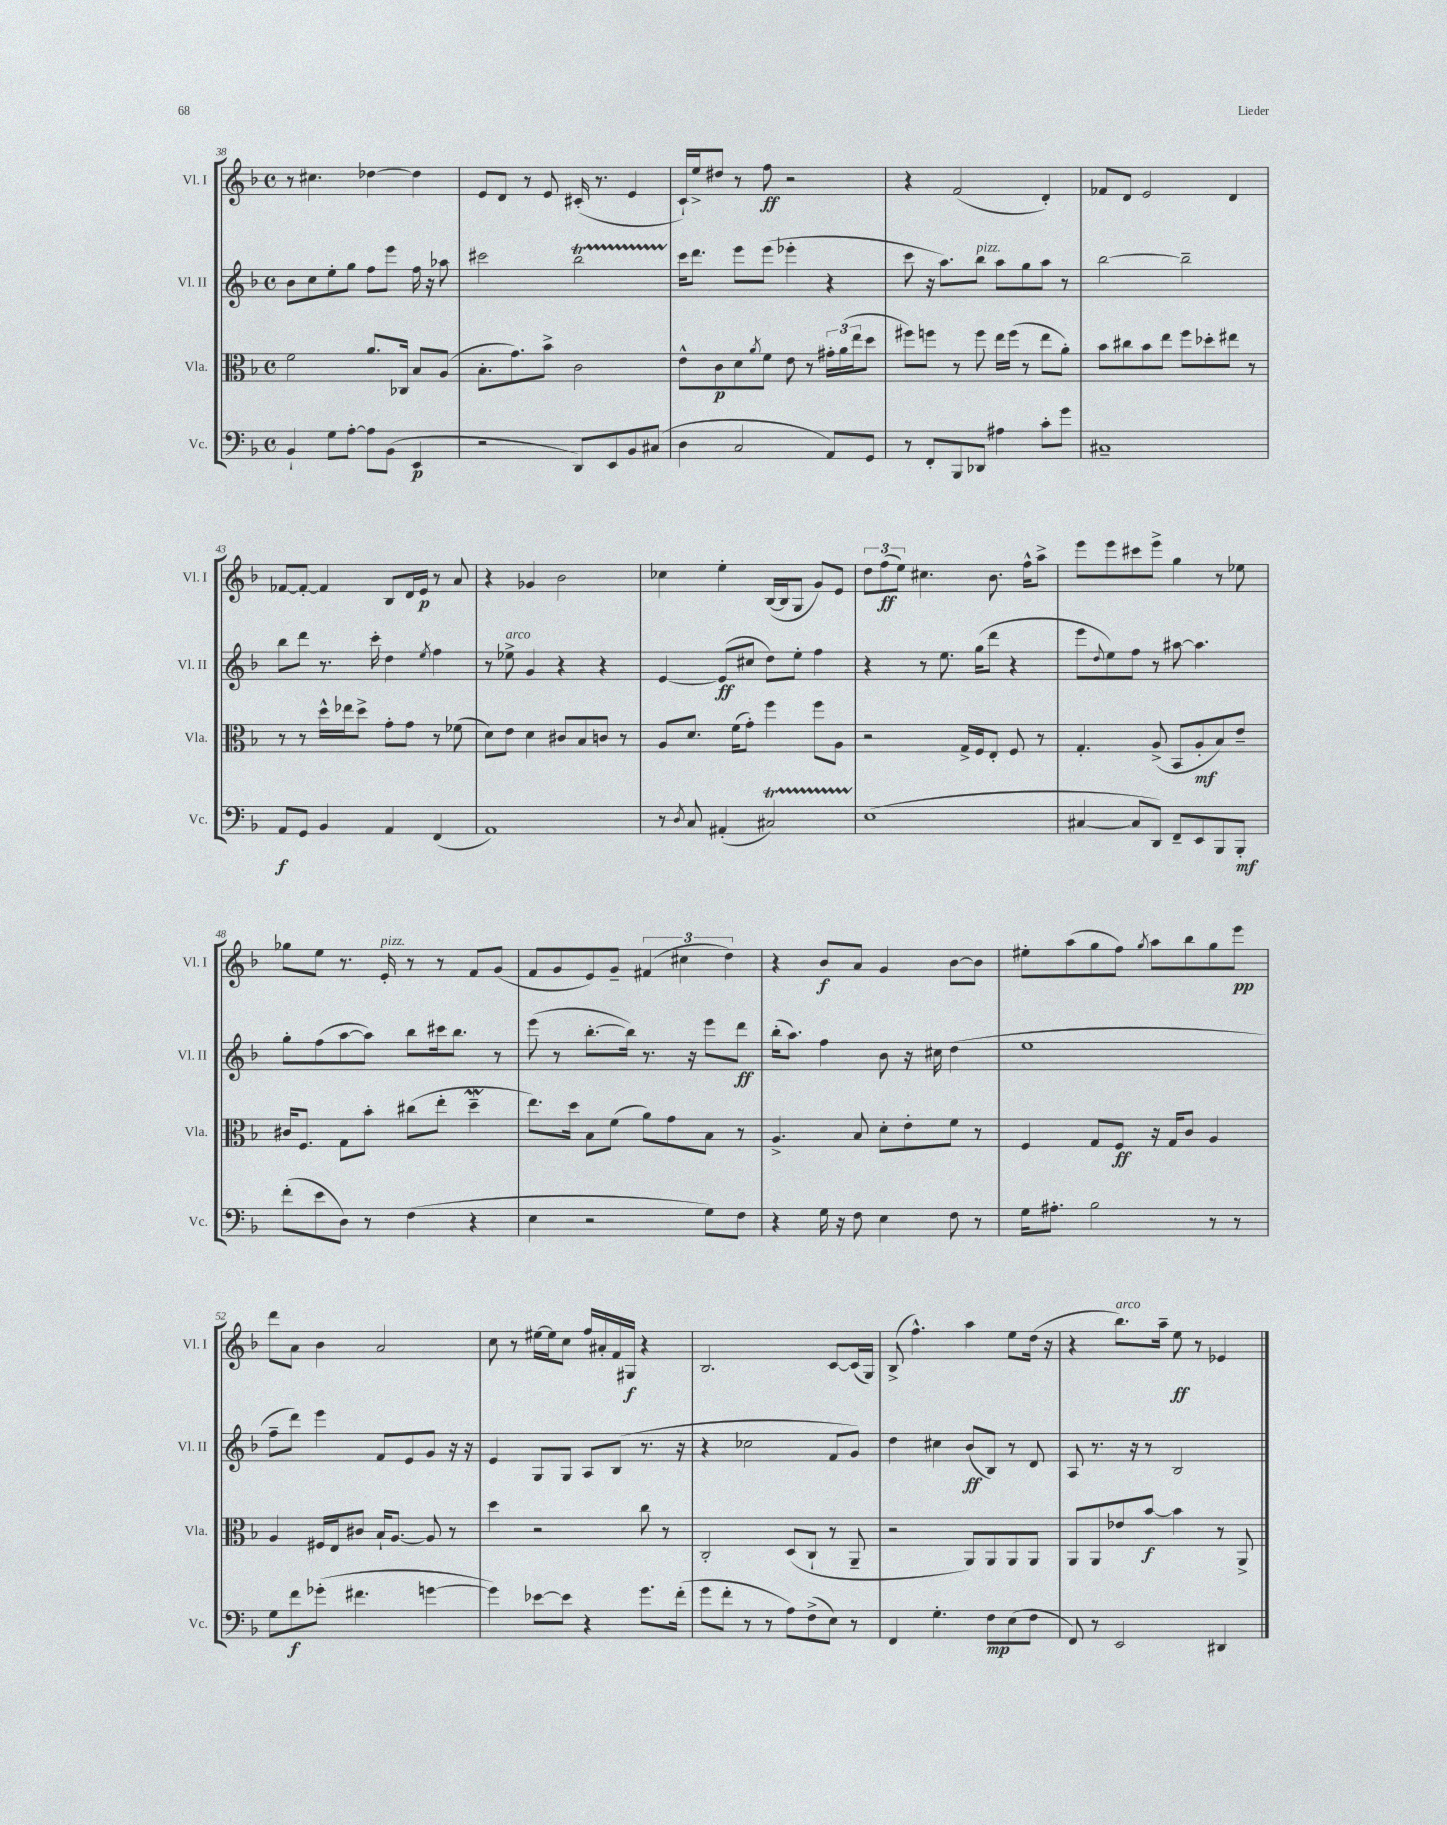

**kern	**dynam	**kern	**dynam	**kern	**dynam	**kern	**dynam
*part4	*part4	*part3	*part3	*part2	*part2	*part1	*part1
*staff4	*staff4	*staff3	*staff3	*staff2	*staff2	*staff1	*staff1
*I"Vc.	*	*I"Vla.	*	*I"Vl. II	*	*I"Vl. I	*
*I'Vc.	*	*I'Vla.	*	*I'Vl. II	*	*I'Vl. I	*
*clefF4	*	*clefC3	*	*clefG2	*	*clefG2	*
*k[b-]	*	*k[b-]	*	*k[b-]	*	*k[b-]	*
*M4/4	*	*M4/4	*	*M4/4	*	*M4/4	*
*met(c)	*	*met(c)	*	*met(c)	*	*met(c)	*
=38	=38	=38	=38	=38	=38	=38	=38
4BB-`/	.	2f\	.	8b-\L	.	8r	.
.	.	.	.	8cc\	.	4.cc#X\	.
8G\L	.	.	.	8ee'\	.	.	.
[8A'\J	.	.	.	8gg\J	.	.	.
8A\L]	.	8.a/L	.	8ff\L	.	[4dd-X\	.
(8BB-\J	.	.	.	8eee\J	.	.	.
.	.	16C-X/Jk	.	.	.	.	.
4EE/	p	8B-/L	.	16ff\	.	4dd-\]	.
.	.	.	.	16r	.	.	.
.	.	(8A/J	.	8aa-X\	.	.	.
=39	=39	=39	=39	=39	=39	=39	=39
2r	.	8.B-'\L	.	2ccc#X\	.	8e/L	.
.	.	.	.	.	.	8d/J	.
.	.	8.g\)	.	.	.	.	.
.	.	.	.	.	.	8r	.
.	.	8b-^\J	.	.	.	8e/	.
8DD/L)	.	2c\	.	2bb-T\	.	(16c#X'/	.
.	.	.	.	.	.	8.r	.
8EE/	.	.	.	.	.	.	.
8BB-/	.	.	.	.	.	4e/	.
(8C#X/J	.	.	.	.	.	.	.
=40	=40	=40	=40	=40	=40	=40	=40
4D\	.	8e^^\L	.	16ccc\KL	.	16c`/LL)	.
.	.	.	.	8.ddd\J	.	16ee^/J	.
.	.	8c\	p	.	.	8dd#X/J	.
2C/	.	8d\	.	8eee\L	.	8r	.
.	.	8qa/	.	.	.	.	.
.	.	8f\J	.	(8eee\J	.	8ff\	ff
.	.	8e\	.	4eee-X'\	.	2r	.
.	.	8r	.	.	.	.	.
8AA/L)	.	24g#X'\LL	.	4r	.	.	.
.	.	(24a\	.	.	.	.	.
.	.	24ee\J	.	.	.	.	.
8GG/J	.	8dd\J	.	.	.	.	.
=41	=41	=41	=41	=41	=41	=41	=41
8r	.	8ff#X\L)	.	8ccc\	.	4r	.
8FF'/L	.	8ffn\J	.	16r	.	.	.
.	.	.	.	8.aa\L)	.	.	.
8BBB-/	.	8r	.	.	.	(2f/	.
!	!	!	!	!LO:TX:a:i:t=pizz.	!	!	!
8DD-X/J	.	8ff\	.	8bb-\J	.	.	.
4A#X\	.	16ee\LL	.	8aa\L	.	.	.
.	.	(16ff\JJ	.	.	.	.	.
.	.	8r	.	8gg\	.	.	.
8c'\L	.	8ee\L	.	8aa\J	.	4d'/)	.
8g\J	.	8a'\J)	.	8r	.	.	.
=42	=42	=42	=42	=42	=42	=42	=42
1C#X~	.	8b-\L	.	[2bb-\	.	8f-X/L	.
.	.	8cc#X\	.	.	.	8d/J	.
.	.	8b-\	.	.	.	2e/	.
.	.	8ee\J	.	.	.	.	.
.	.	8ff\L	.	2bb-~\]	.	.	.
.	.	8dd-X'\	.	.	.	.	.
.	.	8ee#X\J	.	.	.	4d/	.
.	.	8r	.	.	.	.	.
!!LO:LB:g=z
=43	=43	=43	=43	=43	=43	=43	=43
8AA/L	f	8r	.	8bb-\L	.	[8f-X/L	.
8GG/J	.	8r	.	8ddd\J	.	8f-'/J_	.
4BB-/	.	16dd^^\LL	.	8.r	.	4f-/]	.
.	.	16ee-X\J	.	.	.	.	.
.	.	8dd^\J	.	.	.	.	.
.	.	.	.	16ccc'\	.	.	.
4AA/	.	8g'\L	.	4dd\	.	8B-/L	.
.	.	8g\J	.	.	.	16d/L	.
.	.	.	.	.	.	16e/JJ	p
.	.	.	.	8qee/	.	.	.
(4FF/	.	8r	.	4ff\	.	8r	.
.	.	(8f-X\	.	.	.	8a/	.
=44	=44	=44	=44	=44	=44	=44	=44
1AA)	.	8d\L)	.	8r	.	4r	.
!	!	!	!	!LO:TX:a:i:t=arco	!	!	!
.	.	8e\J	.	8ee-X^\	.	.	.
.	.	4d\	.	4g/	.	4g-X/	.
.	.	8c#X/L	.	4r	.	2b-\	.
.	.	8B-/	.	.	.	.	.
.	.	8cn/J	.	4r	.	.	.
.	.	8r	.	.	.	.	.
=45	=45	=45	=45	=45	=45	=45	=45
8r	.	8A/L	.	[4e/	.	4cc-X\	.
8qD/	.	.	.	.	.	.	.
8C/	.	8.d/J	.	.	.	.	.
(4AA#X'/	.	.	.	(8e/L]	ff	4ee'\	.
.	.	(16f\KL	.	.	.	.	.
.	.	8g'\J)	.	8cc#X/J	.	.	.
2C#Xt/)	.	4ff\	.	8dd\L)	.	([16B-/LL	.
.	.	.	.	.	.	16B-/J]	.
.	.	.	.	8ee'\J	.	8G/J	.
.	.	8ff\L	.	4ff\	.	8g/L)	.
.	.	8A\J	.	.	.	8e/J	.
=46	=46	=46	=46	=46	=46	=46	=46
(1E	.	2r	.	4r	.	12dd\L	.
.	.	.	.	.	.	(12ff\	ff
.	.	.	.	.	.	12ee\J)	.
.	.	.	.	8r	.	4.cc#X\	.
.	.	.	.	8.ee\	.	.	.
.	.	16G^/LL	.	.	.	.	.
.	.	16F/J	.	(16gg\KL	.	.	.
.	.	8E'/J	.	8ddd\J	.	8.b-\	.
.	.	8F/	.	4r	.	.	.
.	.	.	.	.	.	16ff^^\KL	.
.	.	8r	.	.	.	8aa^\J	.
=47	=47	=47	=47	=47	=47	=47	=47
[4C#X/	.	4.G'/	.	8eee\L	.	8eee\L	.
.	.	.	.	8qqdd/	.	.	.
.	.	.	.	8ee\)	.	8eee\	.
8C#/L]	.	.	.	8ff\J	.	8ccc#X\	.
8DD/J)	.	(8A^/	.	8r	.	8eee^\J	.
8FF~/L	.	8BB-/L	.	[8aa#X\	.	4gg\	.
8EE/	.	8A'/	mf	4.aa#\]	.	.	.
8BBB-/	.	8B-/)	.	.	.	8r	.
8BBB-'/J	mf	8e~/J	.	.	.	8ee-X\	.
!!LO:LB:g=z
=48	=48	=48	=48	=48	=48	=48	=48
(8f'\L	.	16c#X/KL	.	8gg'\L	.	8gg-X\L	.
.	.	8.F/J	.	.	.	.	.
8e\	.	.	.	(8ff\	.	8ee\J	.
8D\J)	.	8G\L	.	[8aa\	.	8.r	.
8r	.	8b-'\J	.	8aa\J])	.	.	.
!	!	!	!	!	!	!LO:TX:a:i:t=pizz.	!
.	.	.	.	.	.	16e'/	.
(4F\	.	(8cc#X\L	.	8bb-\L	.	8r	.
.	.	8ee'\J	.	16ccc#X\k	.	8r	.
.	.	.	.	8.bb-\J	.	.	.
4r	.	4ddW~\	.	.	.	8f/L	.
.	.	.	.	8r	.	(8g/J	.
=49	=49	=49	=49	=49	=49	=49	=49
4E\	.	8.ee\L)	.	(8eee\	.	8f/L	.
.	.	.	.	8r	.	8g/	.
.	.	16dd\Jk	.	.	.	.	.
2r	.	8B-\L	.	[8.bb-'\L	.	8e/)	.
.	.	(8f\J	.	.	.	8g~/J	.
.	.	.	.	16bb-\Jk])	.	.	.
.	.	8a\L)	.	8.r	.	(6f#X/	.
.	.	8g\	.	.	.	.	.
.	.	.	.	.	.	6cc#X\	.
.	.	.	.	16r	.	.	.
8G\L)	.	8B-\J	.	8eee\L	.	.	.
.	.	.	.	.	.	6dd\)	.
8F\J	.	8r	.	8ddd\J	ff	.	.
=50	=50	=50	=50	=50	=50	=50	=50
4r	.	4.A^/	.	(16bb-'\KL	.	4r	.
.	.	.	.	8.aa\J)	.	.	.
16G\	.	.	.	4ff\	.	8b-/L	f
16r	.	.	.	.	.	.	.
8F\	.	8B-/	.	.	.	8a/J	.
4E\	.	8d'\L	.	8b-\	.	4g/	.
.	.	8e'\	.	16r	.	.	.
.	.	.	.	16cc#X\	.	.	.
8F\	.	8f\J	.	(4dd\	.	[8b-\L	.
8r	.	8r	.	.	.	8b-\J]	.
=51	=51	=51	=51	=51	=51	=51	=51
16G\KL	.	4F/	.	1ee	.	8ee#X'\L	.
8.A#X'\J	.	.	.	.	.	.	.
.	.	.	.	.	.	(8aa\	.
2B-\	.	8G/L	.	.	.	8gg\	.
.	.	8F/J	ff	.	.	8ff\J)	.
.	.	.	.	.	.	8qgg/	.
.	.	16r	.	.	.	8aa\L	.
.	.	16G/KL	.	.	.	.	.
.	.	8c/J	.	.	.	8bb-\	.
8r	.	4A/	.	.	.	8gg\	.
8r	.	.	.	.	.	8eee\J	pp
!!LO:LB:g=z
=52	=52	=52	=52	=52	=52	=52	=52
8G\L	.	4A/	.	8ff~\L	.	8ddd\L	.
8f\	f	.	.	8ddd\J)	.	8a\J	.
(8g-X'\J	.	16F#X/LL	.	4eee\	.	4b-\	.
.	.	16E/J	.	.	.	.	.
4.f#X\	.	8c#X/J	.	.	.	.	.
.	.	16B-`/KL	.	8f/L	.	2a/	.
.	.	[8.A/J	.	.	.	.	.
.	.	.	.	8e/	.	.	.
[4gn\	.	8A/]	.	8g/J	.	.	.
.	.	8r	.	16r	.	.	.
.	.	.	.	16r	.	.	.
=53	=53	=53	=53	=53	=53	=53	=53
4g\])	.	4dd\	.	4e/	.	8cc\	.
.	.	.	.	.	.	8r	.
[8e-X\L	.	2r	.	8G/L	.	[16ee#X\LL	.
.	.	.	.	.	.	16ee#\J]	.
8e-\J]	.	.	.	8G/J	.	8cc\J	.
4r	.	.	.	8A/L	.	16ff/LL	.
.	.	.	.	.	.	16a#X'/	.
.	.	.	.	(8B-/J	.	16f/	.
.	.	.	.	.	.	16G#X/JJ	f
8.g\L	.	8cc\	.	8.r	.	4r	.
.	.	8r	.	.	.	.	.
(16f'\Jk	.	.	.	16r	.	.	.
=54	=54	=54	=54	=54	=54	=54	=54
8g\L	.	2C'/	.	4r	.	2.B-/	.
8f'\J	.	.	.	.	.	.	.
8r	.	.	.	2cc-X\	.	.	.
8r	.	.	.	.	.	.	.
8A\L)	.	(8D/L	.	.	.	.	.
(8F^\	.	8C`/J	.	.	.	.	.
8E\J)	.	8r	.	8f/L	.	[8c/L	.
8r	.	8AA~/	.	8g/J)	.	(16c/L]	.
.	.	.	.	.	.	16G/JJ)	.
=55	=55	=55	=55	=55	=55	=55	=55
4FF/	.	2r	.	4dd\	.	(8B-^/	.
.	.	.	.	.	.	4.ff^^\)	.
4.G'\	.	.	.	4cc#X\	.	.	.
.	.	8AA/L)	.	(8b-/L	ff	4aa\	.
8F\L	mp	8AA/	.	8B-/J)	.	.	.
(8E\	.	8AA/	.	8r	.	8ee\L	.
8F\J	.	8AA/J	.	8d/	.	(16dd\Jk	.
.	.	.	.	.	.	16r	.
=56	=56	=56	=56	=56	=56	=56	=56
8FF/)	.	8AA/L	.	8A/	.	4r	.
8r	.	8AA/	.	8.r	.	.	.
!	!	!	!	!	!	!LO:TX:a:i:t=arco	!
2EE/	.	8e-X/	.	.	.	8.bb-\L)	.
.	.	.	.	16r	.	.	.
.	.	[8b-/J	f	8r	.	.	.
.	.	.	.	.	.	16aa~\Jk	.
.	.	4b-\]	.	2B-/	.	8ee\	ff
.	.	.	.	.	.	8r	.
4DD#X/	.	8r	.	.	.	4e-X/	.
.	.	8AA^/	.	.	.	.	.
==	==	==	==	==	==	==	==
*-	*-	*-	*-	*-	*-	*-	*-
